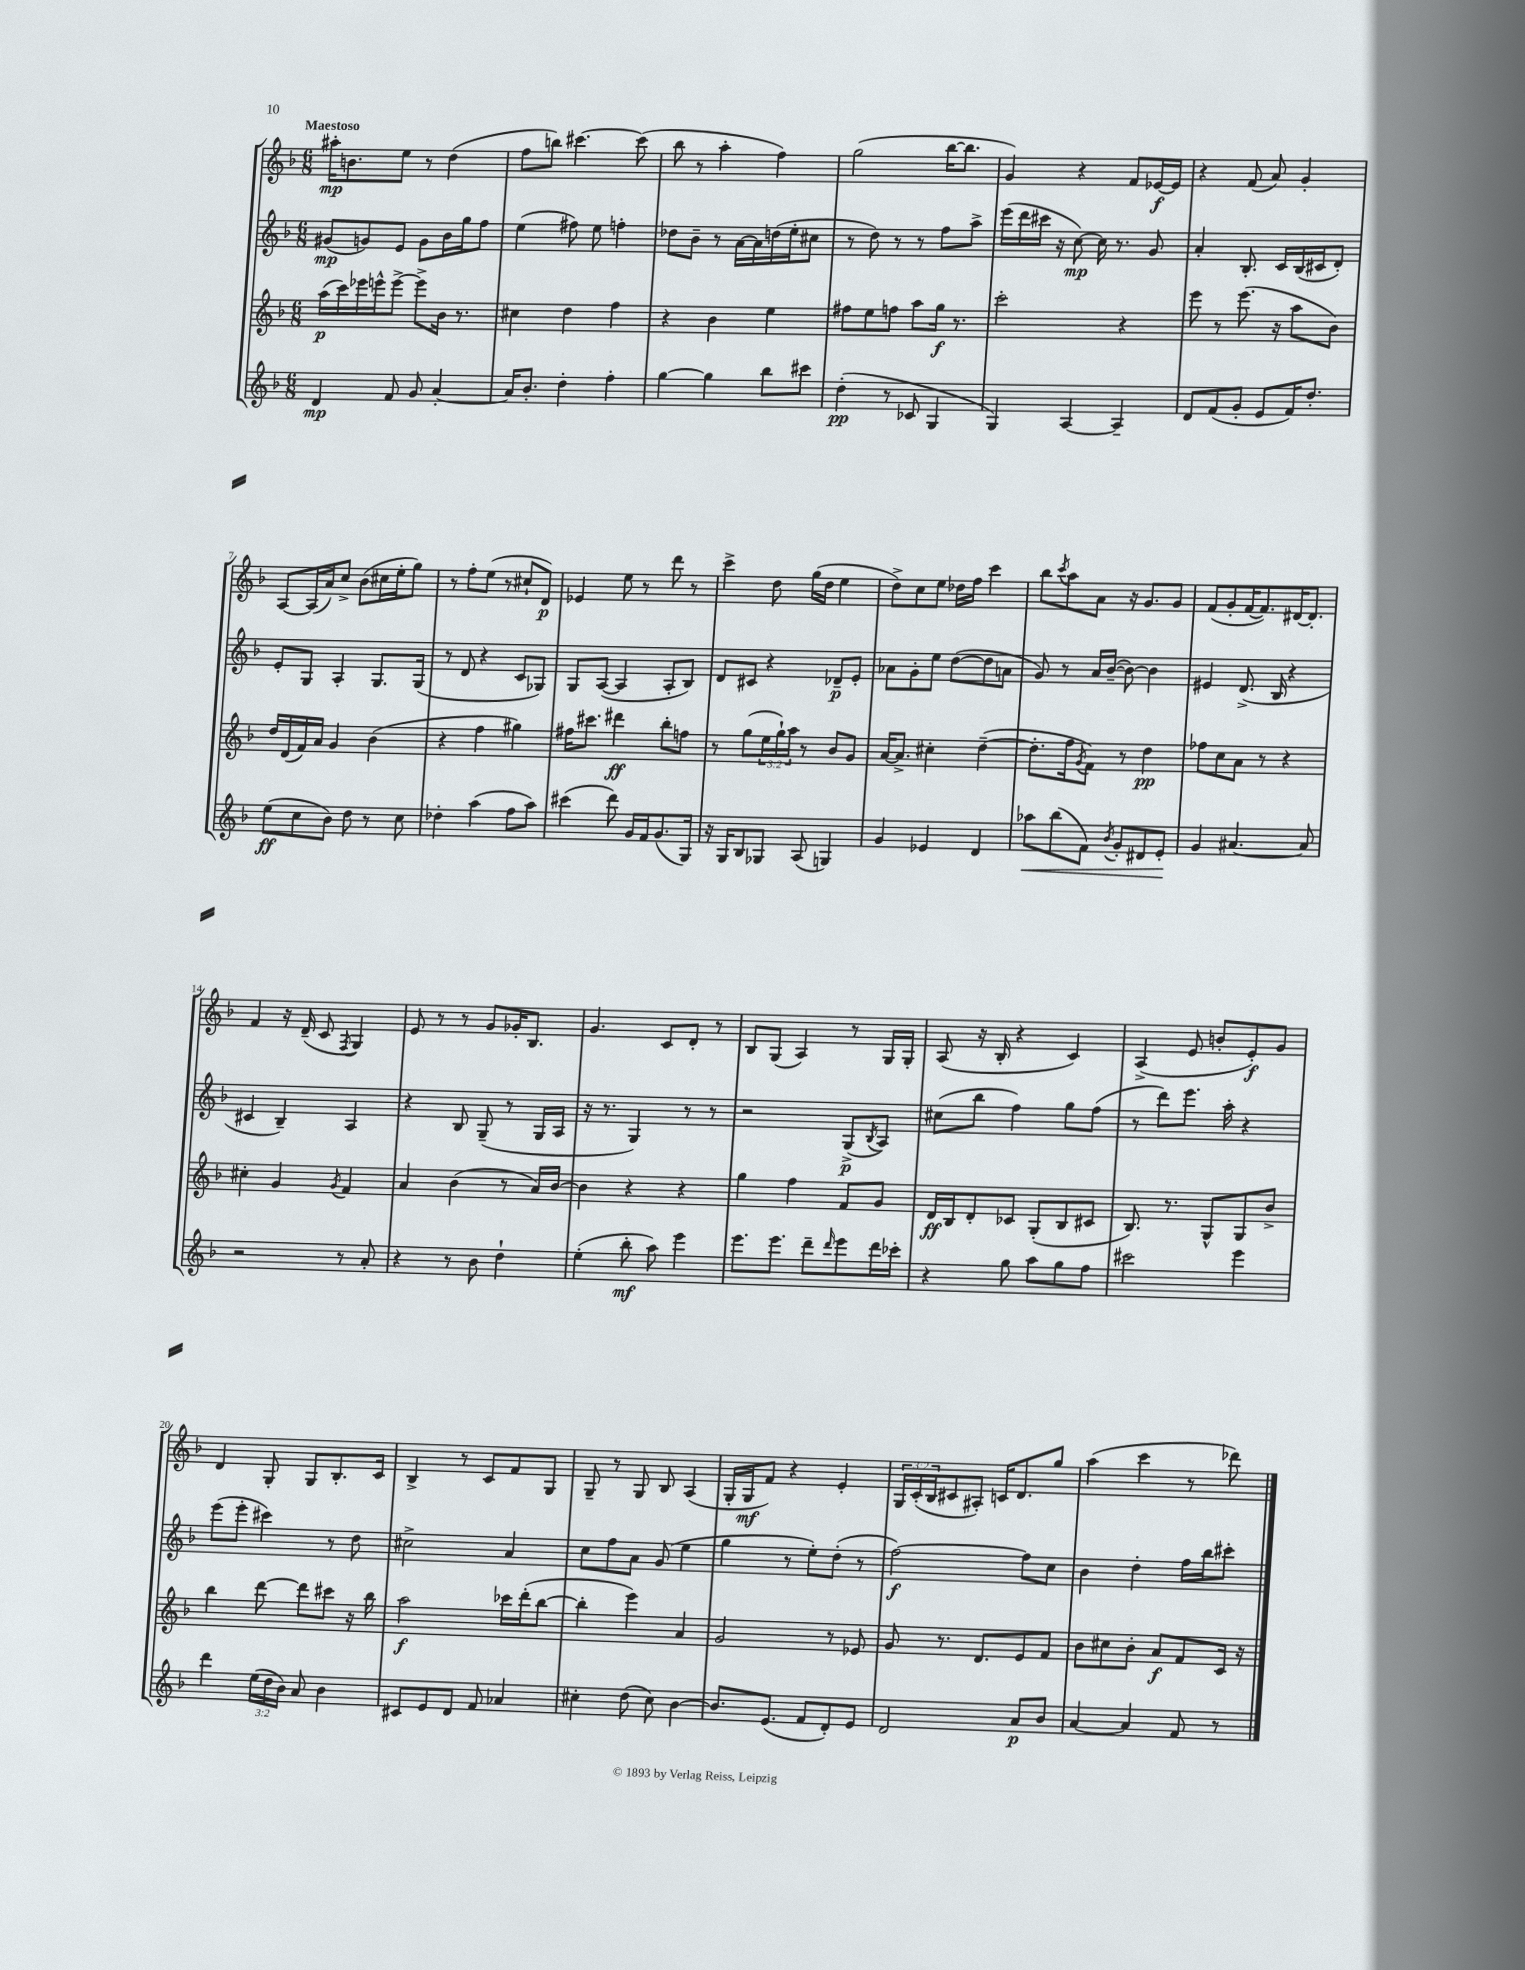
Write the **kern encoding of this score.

**kern	**kern	**kern	**kern
*staff4	*staff3	*staff2	*staff1
*clefG2	*clefG2	*clefG2	*clefG2
*k[b-]	*k[b-]	*k[b-]	*k[b-]
*M6/8	*M6/8	*M6/8	*M6/8
4d	(16aa	(8g#	16aa#'
.	16ccc)	.	8.b
.	16eee-	8g)	.
.	16eee^^	.	.
8f	[8eee^	8e	8ee
8g	8eee^]	8g	8r
[4a'	16b-	16b-	(4dd
.	8.r	16gg	.
.	.	8ff	.
=	=	=	=
16a]	4cc#	(4ee	8ff
8.b-'	.	.	.
.	.	.	8bb)
4dd'	4dd	8ff#)	[4.ccc#
.	.	8ee	.
4ff'	4ff	4ff'	.
.	.	.	(8ccc#]
=	=	=	=
[4gg	4r	8dd-	8bb-
.	.	8b-~	8r
4gg]	4b-	8r	4aa'
.	.	[16a	.
.	.	16a]	.
8bb-	4ee	(16dd	4ff)
.	.	16ee'	.
8ccc#	.	8cc#	.
=	=	=	=
(4dd'	8ff#	8r	(2gg
.	8ee	8dd)	.
8r	8ff	8r	.
8c-	8aa	8r	.
4G	16gg	8ff	[16bb-
.	8.r	.	8.bb-]
.	.	8aa^	.
=	=	=	=
4G)	2ccc'	(16eee	4g)
.	.	16ddd	.
.	.	16ccc#	.
.	.	16r	.
[4A	.	[8cc)	4r
.	.	16cc]	.
.	.	8.r	.
4A~]	4r	.	8f
.	.	8g	[16e-
.	.	.	16e-]
=	=	=	=
8d	8eee	4a'	4r
(8f	8r	.	.
8g'	(8.eee	8.B-'	(8f
8e	.	.	8a)
.	16r	16c	.
16f)	8aa	(16B-	4g'
8.dd'	.	16c#	.
.	8b-)	8d')	.
=	=	=	=
(8ee	16dd	8e'	[8A
.	(16d	.	.
8cc	16f)	8G	(16A]
.	16a	.	16a)
8b-)	4g	4A'	8cc^
8dd	.	.	(8b-
8r	(4b-	8.G	16cc#
.	.	.	16ee'
8cc	.	.	8gg)
.	.	(16G	.
=	=	=	=
4dd-'	4r	8r	8r
.	.	8d	8ff'
(4aa	4ff	4r	(8ee
.	.	.	8r
8ff	4gg#)	8c	8cc#`
8aa)	.	8G-)	8d)
=	=	=	=
(4ccc#	16ff#	8G	4e-
.	8.ccc#	.	.
.	.	([8A	.
8ddd)	4ddd#	4A]	8ee
16g	.	.	8r
16f	.	.	.
(8.g	8bb-'	8A'	8ddd
.	8ff	8B-)	8r
16G)	.	.	.
=	=	=	=
16r	8r	8d	4ccc^
16G	.	.	.
8B-	(8gg	8c#	.
8G-	24ee	4r	8dd
.	24gg`)	.	.
.	24aa	.	.
(8A	8r	.	(16gg
.	.	.	16dd
4G)	8b-	8d-~	4ee
.	8g	8e'	.
=	=	=	=
4g	[16a	8a-	8dd^)
.	8.a^]	.	.
.	.	8g'	8cc
4e-	4cc#'	8ee	8ee
.	.	([8dd	16dd-
.	.	.	16ff
4d	([4dd~	8dd]	4ccc
.	.	8a	.
=	=	=	=
8aa-	8.dd']	8g)	8bb-
.	.	.	8qccc
(8bb-	.	8r	8aa
.	16ff	.	.
.	8qg	.	.
8f)	8f)	16a	8a
.	.	([16b-~	.
8qb-	.	.	.
8g'	8r	8b-_)	16r
.	.	.	8.g
8d#	4dd	4b-]	.
8e'	.	.	8g
=	=	=	=
4g	8ff-	4e#	(8f
.	8cc	.	8g'
[4.a#	8a	(8.d^	[16f
.	.	.	8.f])
.	8r	.	.
.	.	16B-	.
.	4r	4r	[16d#
.	.	.	8.d#']
8a#]	.	.	.
=	=	=	=
2r	4cc#'	4c#	4f
.	4g	4B-~)	16r
.	.	.	(16d~
.	.	.	8c
.	8qg	.	8qF
8r	4f	4A	4G)
8a'	.	.	.
=	=	=	=
4r	4a	4r	8e
.	.	.	8r
8r	(4b-	8B-	8r
8b-	.	(8G~	8g
4dd`	8r	8r	16g-'
.	.	.	8.B-
.	16a)	16G	.
.	[16b-	16A	.
=	=	=	=
(4ee'	4b-]	16r	4.g
.	.	8.r	.
8bb-'	4r	4G)	.
8aa)	.	.	8c
4eee	4r	8r	8d'
.	.	8r	8r
=	=	=	=
8.eee	4gg	2r	8B-
.	.	.	(8G
8.eee	.	.	.
.	4ff	.	4A)
8ddd~	.	.	.
16qqddd	.	.	.
8eee	8f	(8G^	8r
.	.	8qB-	.
16ddd	8g	8A)	16G
16ccc-'	.	.	16G'
=	=	=	=
4r	16d	(8cc#	(8A
.	16B-	.	.
.	8d'	8bb-	16r
.	.	.	16B-'
8gg	8c-	4ff)	4r
8aa	(8G'	.	.
8gg	8B-	8gg	4c)
8ff	8c#	(8ff	.
=	=	=	=
2ccc#	8.B-)	8r	(4A^
.	.	8ddd)	.
.	8.r	.	.
.	.	8.eee	8e
.	8G^^	.	8b'
.	.	16aa'	.
4eee	8G	4r	8e')
.	8b-^	.	8g
=	=	=	=
4ddd	4bb-	(8eee	4d
.	.	8eee'	.
(24ee	[8ddd	4ccc#)	8G'
24dd	.	.	.
24b-)	.	.	.
8a	8ddd]	.	8G
4b-	8ccc#	8r	8.B-'
.	16r	8dd	.
.	16bb-	.	16c
=	=	=	=
8c#	2aa	2cc#^	4B-^
8e	.	.	.
8d	.	.	8r
8f	.	.	8c
4a-	16ccc-	4a	8f
.	(16ddd'	.	.
.	[8bb-	.	8G
=	=	=	=
4cc#'	4bb-']	8cc	8G~
.	.	8ff	8r
(8dd	4eee)	8a	8G
8cc#)	.	(8g	8B-
[4b-	4a	4ee	(4A
=	=	=	=
8.b-]	2g	4gg	16G'
.	.	.	16G
.	.	.	8f)
(8.e	.	.	.
.	.	8r	4r
8f	.	8ee')	.
8d')	8r	(8dd'	4e'
8e	8e-	8r	.
=	=	=	=
2d	8g	[2ff)	24G
.	.	.	(24c'
.	.	.	24B-
.	8.r	.	8c#
.	.	.	8A#')
.	8.d	.	.
.	.	.	16c
.	.	.	8.d
8a	8e	8ff]	.
8b-	8f	8cc	8gg
=	=	=	=
[4a	8b-	4b-	(4aa
.	8cc#	.	.
4a]	8b-'	4dd'	4ccc
.	8a	.	.
8f	8f	16ff	8r
.	.	16bb-	.
8r	16c	8ccc#'	8ddd-)
.	16r	.	.
==	==	==	==
*-	*-	*-	*-
